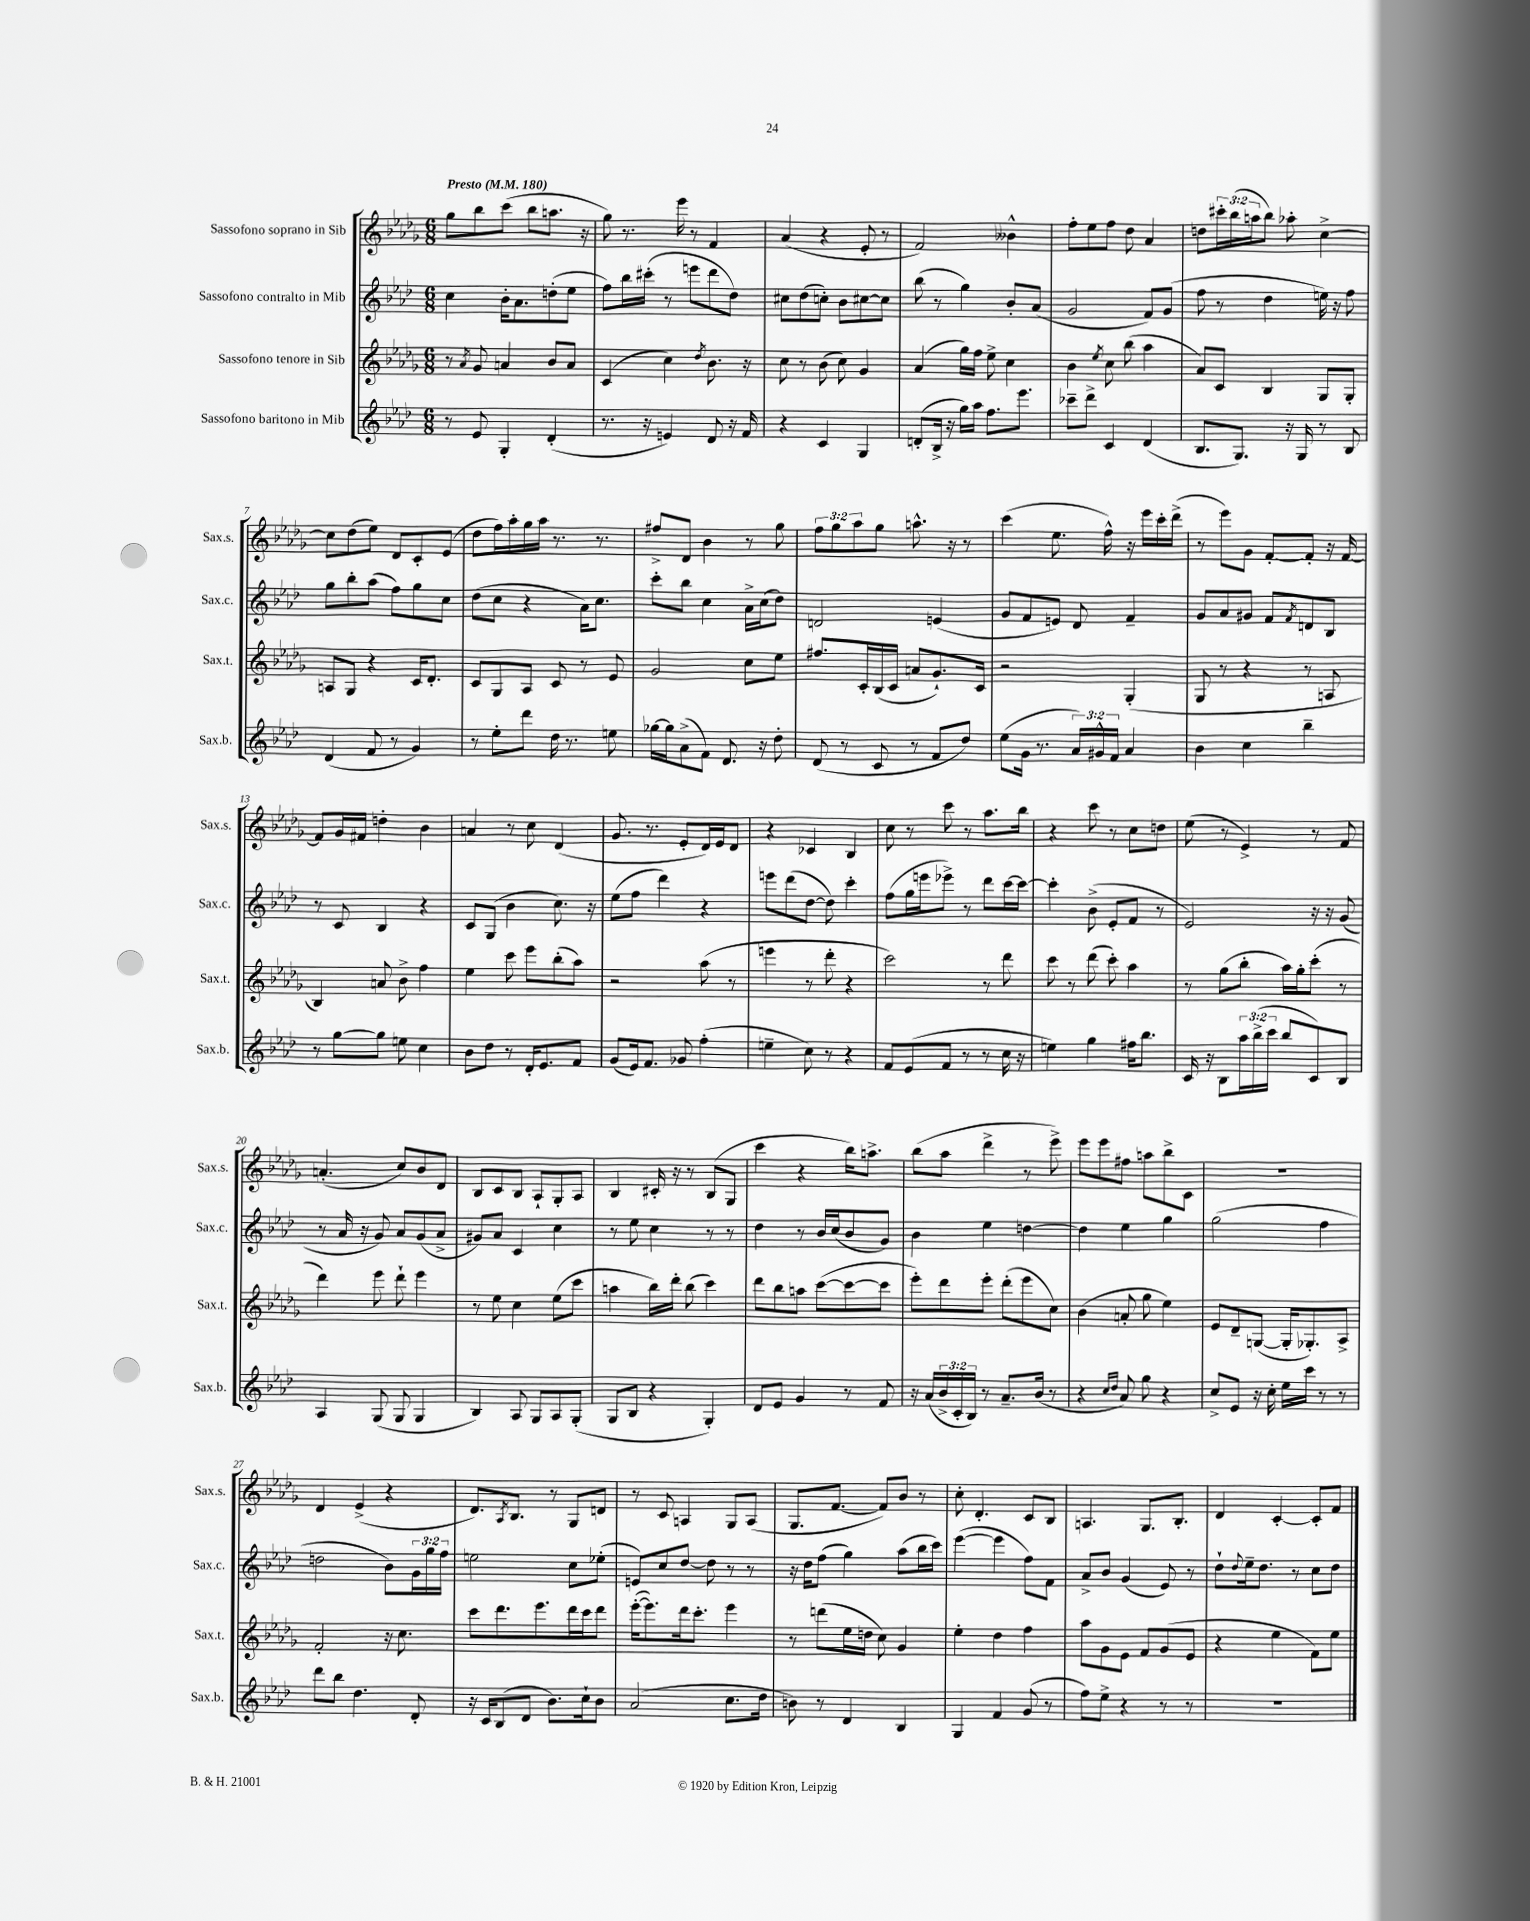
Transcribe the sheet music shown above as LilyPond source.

<<
\new StaffGroup <<
\new Staff = "s0" \with { instrumentName = "Sassofono soprano in Sib" shortInstrumentName = "Sax.s." } {
    \clef treble \key des \major \numericTimeSignature \time 6/8 \override Staff.TupletNumber.text = #tuplet-number::calc-fraction-text \tempo "Presto" 4 = 180
    ges''8 bes''8 c'''8( bes''8 a''8. r16 |
    ges''8) r8. ees'''16 r8 f'4 |
    aes'4( r4 ees'8-. r8 |
    f'2) beses'4-^ |
    f''8-. ees''8 f''8 des''8 aes'4 |
    d''8 \tuplet 3/2 { cis'''16-. bes''16( a''16 } bes''8) aes''8-. c''4~-> |
    c''8 des''8( ees''8) des'8 c'8-. ees'8( |
    des''8 f''16) aes''16-. ges''16 aes''16 r8. r8. |
    fis''8-> des'8 bes'4 r8 ges''8 |
    \tuplet 3/2 { f''8 ges''8 aes''8 } ges''8 a''8.-^ r16 r8 |
    c'''4( ees''8. f''16-^) r16 ees'''16 c'''16-. des'''16->( |
    r8 ees'''8) ges'8 f'8~-. f'8-. r16 f'16~ |
    f'8 ges'16 fis'16 d''4-. bes'4 |
    a'4 r8 c''8 des'4( |
    ges'8. r8. ees'8-. des'16) ees'16 des'8 |
    r4 ces'4 bes4 |
    c''8 r8 c'''8 r8 aes''8. bes''16 |
    r4 c'''8 r8 c''8 d''8 |
    ees''8( r8 ees'4->) r8 f'8 |
    a'4.-.( c''8) bes'8 des'8 |
    bes8 c'8 bes8 aes8-! ges8-. aes8 |
    bes4 cis'16-. r16 r8 bes8( ges8 |
    c'''4 r4 bes''16) a''8.-> |
    bes''8( aes''8 des'''4-> r8 ees'''8->) |
    ees'''8 ees'''8 fis''8 a''8 bes''8-> c'8 |
    R2. |
    des'4 ees'4->( r4 |
    des'8.) \acciaccatura { aes8 } bes8. r8 ges8 d'8 |
    r8 c'8 a4 ges8 a8( |
    ges8. f'8.~ f'8) bes'8 r8 |
    c''8-. des'4.-. c'8 bes8 |
    a4. ges8. bes8.-. |
    des'4 c'4~-. c'8-. f'8 \bar "|." |
}
\new Staff = "s1" \with { instrumentName = "Sassofono contralto in Mib" shortInstrumentName = "Sax.c." } {
    \clef treble \key aes \major \numericTimeSignature \time 6/8 \override Staff.TupletNumber.text = #tuplet-number::calc-fraction-text
    c''4 bes'16-. aes'8. d''8-.( ees''8 |
    f''8) bes''16 cis'''16-.( r8 e'''8 des'''8 des''8) |
    cis''8 des''8( c''8-.) bes'8 cis''8~ cis''8 |
    bes''8( r8 g''4) bes'8-. aes'8( |
    g'2 f'8) g'8( |
    f''8 r8 des''4 e''16) r16 f''8 |
    g''8 bes''8-. aes''8( f''8) g''8 c''8 |
    des''8( c''8 r4 aes'16) c''8. |
    c'''8-. bes''8 c''4 aes'16-> c''16( des''8) |
    d'2 e'4( |
    g'8 f'8 e'8) des'8 f'4-- |
    g'8 aes'8 gis'8 f'8 \acciaccatura { f'8 } d'8 bes8 |
    r8 c'8 bes4 r4 |
    c'8 g8( bes'4 c''8.) r16 |
    ees''8( f''8 des'''4) r4 |
    e'''8 des'''8( des''8~ des''8) c'''4-. |
    f''8( g''16 e'''16 ees'''8->) r8 des'''8 c'''16~ c'''16~ |
    c'''4-. bes'8->( ees'8-. f'8 r8 |
    ees'2) r16 r16 g'8( |
    r8 aes'16 r16 g'8) aes'8 g'8( aes'8-> |
    gis'8) aes'8 c'4 c''4 |
    r8 ees''8 c''4 r8 r8 |
    des''4 r8 bes'16 c''16( bes'8 g'8) |
    bes'4 ees''4 d''4~ |
    d''4 ees''4 g''4 |
    g''2( f''4 |
    d''2 bes'8) \tuplet 3/2 { g'16 g''16 f''16 } |
    e''2 c''8 ees''8-.( |
    e'8) c''8 des''8~ des''8 r8 r8 |
    r16 des''16 f''8( g''4) aes''8( bes''16 c'''16) |
    ees'''4~( ees'''4 f''8) f'8 |
    aes'8-> bes'8 g'4( ees'8) r8 |
    des''8-! \appoggiatura { des''8 } ees''16-- des''8. r8 c''8 des''8 \bar "|." |
}
\new Staff = "s2" \with { instrumentName = "Sassofono tenore in Sib" shortInstrumentName = "Sax.t." } {
    \clef treble \key des \major \numericTimeSignature \time 6/8
    r8 \acciaccatura { aes'8 } ges'8 a'4 bes'8 a'8 |
    c'4( c''4) \acciaccatura { des''8 } bes'8. r16 |
    c''8 r8 bes'8( c''8) ges'4 |
    aes'4( ges''16) f''16 ees''8-> c''4 |
    bes'4 \acciaccatura { ees''8 } c''8 bes''8( aes''4 |
    aes'8) c'8 bes4 ges8 ges8-. |
    a8 ges8 r4 c'16 des'8.-. |
    c'8 ges8 aes8 c'8 r8 ees'8 |
    ges'2 c''8 ees''8 |
    fis''8. c'16-. bes16( c'16 a'8 ges'8.-!) c'16 |
    r2 ges4-.( |
    ges8 r8 r4 r8 a8 |
    bes4) a'8 bes'8-> f''4 |
    ees''4 c'''8 ees'''8 bes''8-.( aes''8) |
    r2 aes''8( r8 |
    e'''4 r8 des'''8-. r4 |
    c'''2) r8 des'''8 |
    c'''8 r8 des'''8( c'''8-.) aes''4 |
    r8 ges''8( bes''8-. aes''16) ges''16-. c'''8-.( r8 |
    des'''4) ees'''8 des'''8-! ees'''4 |
    r8 ees''8 c''4 ees''8( c'''8 |
    a''4 bes''16) des'''16-. bes''8( c'''4) |
    des'''8 bes''8 a''8 c'''8~( c'''8~ c'''8 |
    ees'''8-.) des'''8 ees'''8-. des'''8-.( ees'''8 c''8) |
    bes'4( a'8-. ges''8 ees''4) |
    ees'8 des'8-- g8~( g16-. ges8.-.) aes8-> |
    f'2-. r16 c''8. |
    c'''8 des'''8. ees'''8. des'''16 c'''16 des'''8 |
    ees'''16~-.( ees'''8.) des'''16 c'''8.-. ees'''4 |
    r8 d'''8( ees''16 d''16 c''8) ges'4 |
    ees''4-. des''4 f''4 |
    aes''8 ges'8 ees'8 f'8 ges'8( ees'8 |
    r4 ees''4 f'8) ees''8 \bar "|." |
}
\new Staff = "s3" \with { instrumentName = "Sassofono baritono in Mib" shortInstrumentName = "Sax.b." } {
    \clef treble \key aes \major \numericTimeSignature \time 6/8 \override Staff.TupletNumber.text = #tuplet-number::calc-fraction-text
    r8 ees'8 g4-. des'4-.( |
    r8. r16 e'4) des'8 r16 f'16 |
    r4 c'4 g4 |
    d'8-.( bes16-> r16 g''16) aes''16 f''8. ees'''8. |
    ces'''8-- des'''8-> c'4 des'4( |
    bes8. g8.) r16 g16 r8 bes8 |
    des'4( f'8 r8 g'4) |
    r8 ees''8-. des'''8 des''16 r8. e''8 |
    ges''16~ ges''16 aes'8->( f'8) des'8. r16 des''8-. |
    des'8( r8 c'8 r8 f'8 des''8) |
    ees''8( g'16 r8. \tuplet 3/2 { aes'16) gis'16-^ f'16 } aes'4 |
    bes'4 c''4 bes''4-- |
    r8 g''8~ g''8 e''8 c''4 |
    bes'8 des''8 r8 des'16-. ees'8. f'8 |
    g'8( ees'16) f'8. ges'8 f''4-.( |
    e''4-- c''8) r8 r4 |
    f'8 ees'8( f'8 r8 r8 c''16 r16 |
    e''4) g''4 fis''16 bes''8. |
    c'16 r16 bes8 \tuplet 3/2 { aes''16 bes''16->( c'''16 } bes''8 c'8) bes8 |
    aes4 g8( g8 g4 |
    bes4) aes8 g8 aes8 g8-.( |
    g8 bes8 r4 g4-.) |
    des'8 ees'8 g'4 r8 f'8 |
    r16 aes'16( \tuplet 3/2 { bes'16-> c'16-. bes16) } r8 aes'8.-- bes'16( r8 |
    r4 \grace { c''16 des''16 } aes'8) g''8 r4 |
    c''8-> ees'8 r16 c''16-. ees''16 c'''16 r8 r8 |
    des'''8 bes''8 des''4. des'8-. |
    r16 c'16 bes8( des'8 bes'8.) c''16-! bes'8 |
    aes'2( c''8. des''16 |
    b'8) r8 des'4 bes4 |
    g4 f'4 g'8( r8 |
    f''8) ees''8-> r4 r8 r8 |
    R2. \bar "|." |
}
>>
>>
